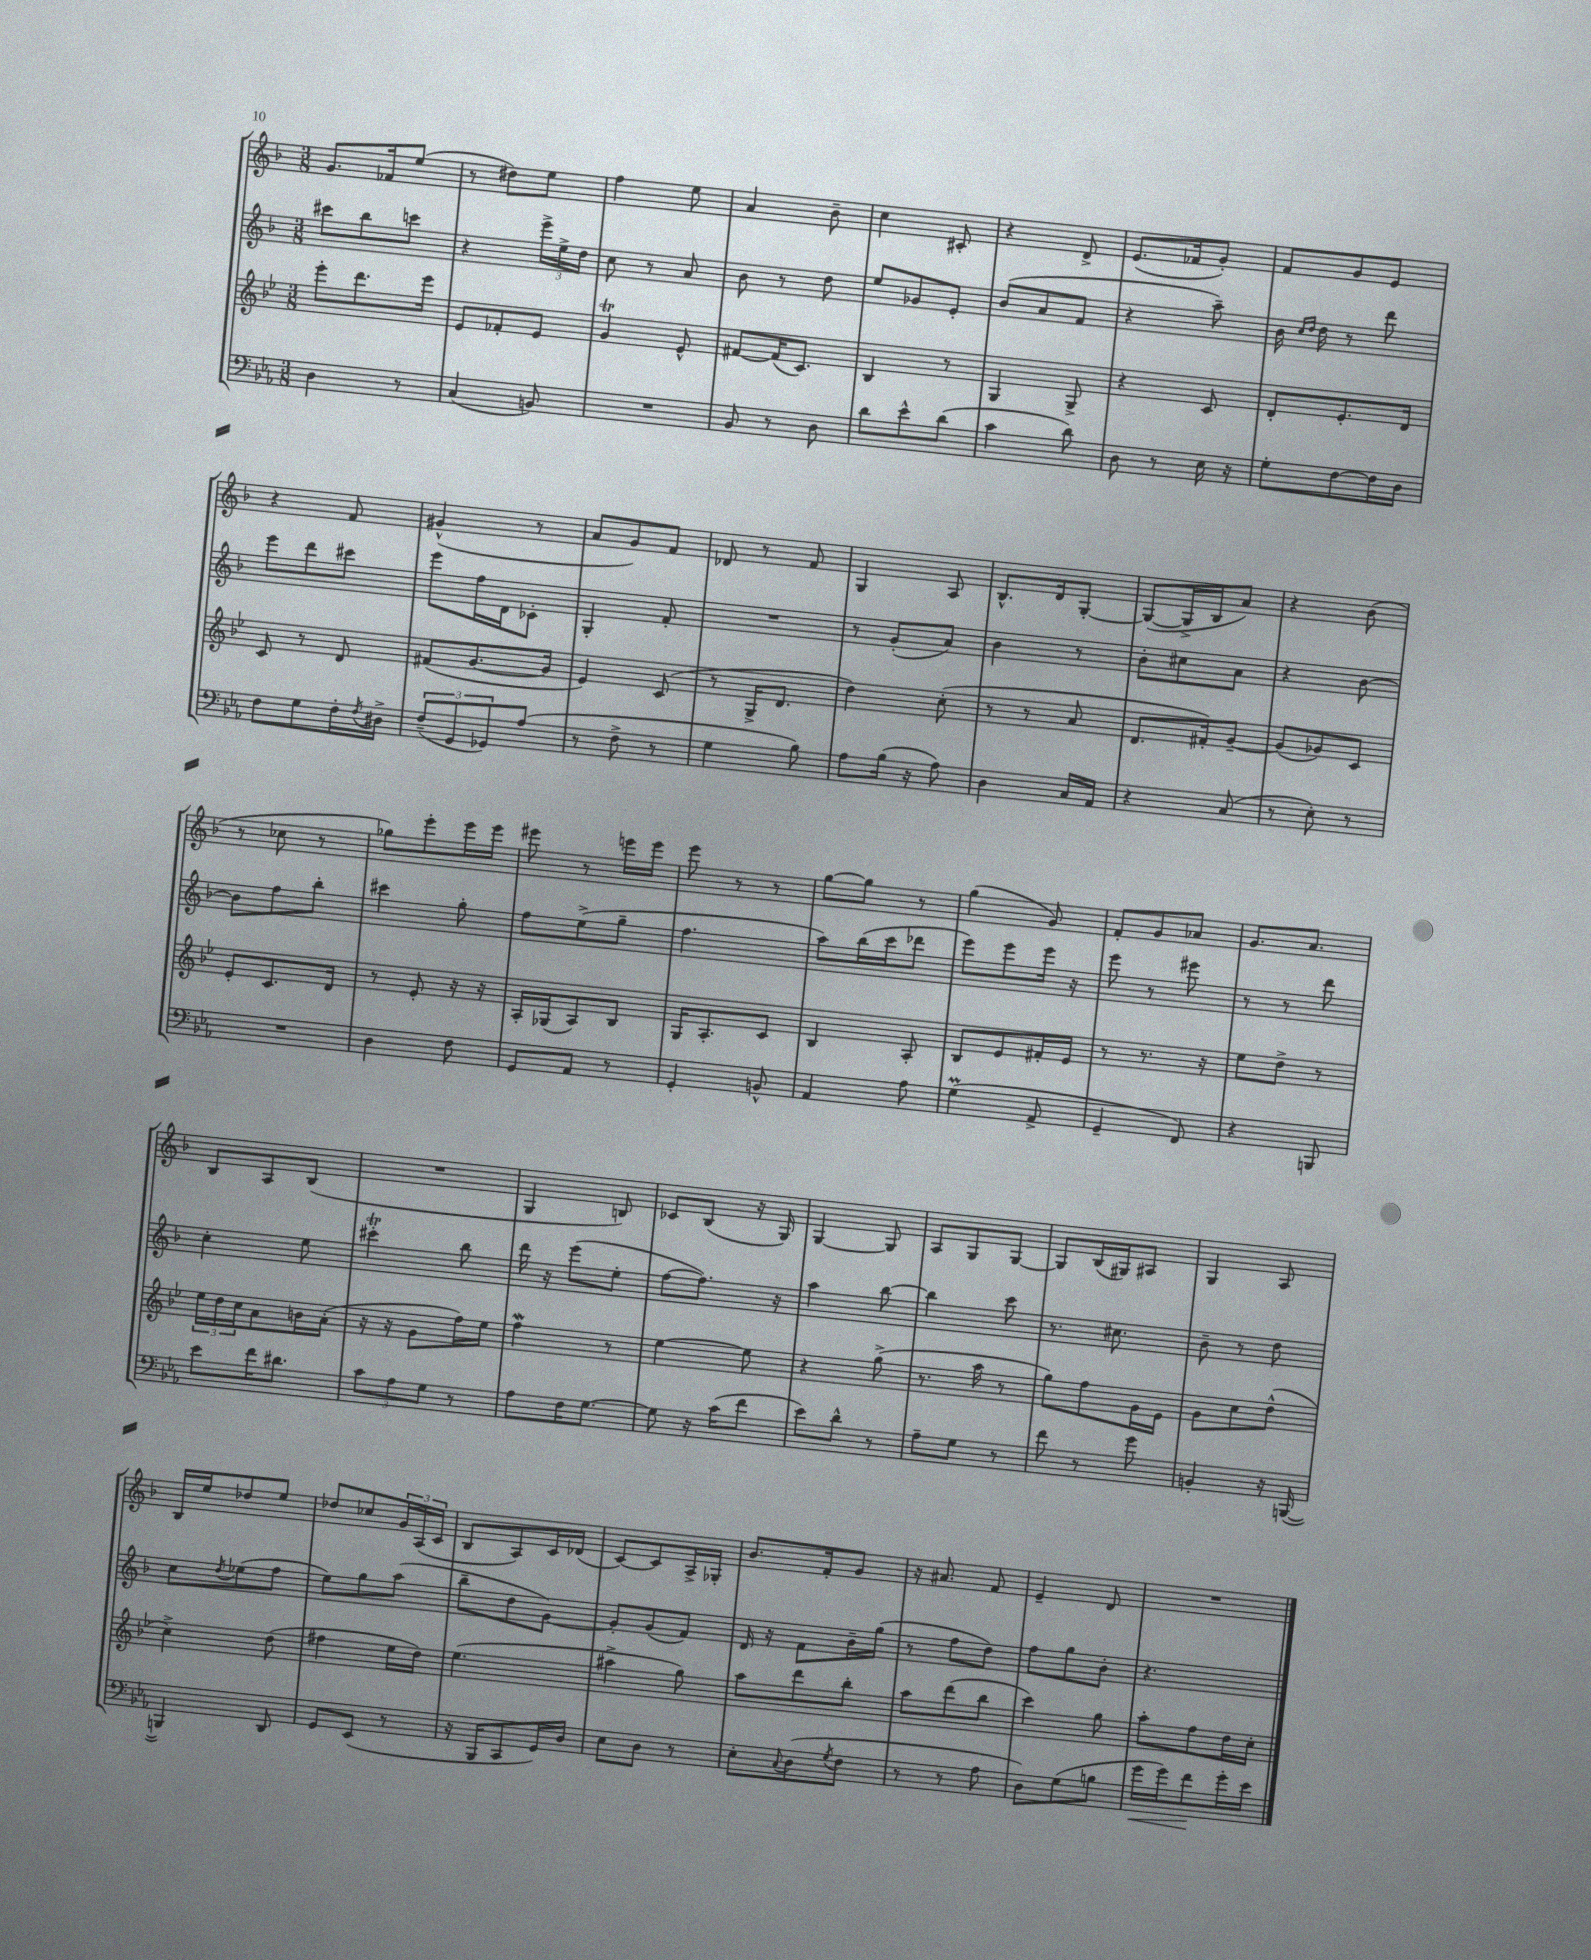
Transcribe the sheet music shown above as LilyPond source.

<<
\new StaffGroup <<
\new Staff = "s0" {
    \clef treble \key f \major \numericTimeSignature \time 3/8
    g'8. fes'16 e''8( |
    r8 dis''8) e''8 |
    f''4 e''8 |
    a'4 bes'8-- |
    c''4 cis'8-. |
    r4 d'8-> |
    e'8.( fes'16 g'8-.) |
    f'8 g'8 e'8 |
    r4 f'8 |
    gis'4-^( r8 |
    a'8 g'8) f'8 |
    des'8 r8 f'8 |
    g4 a8 |
    bes8.-^ d'16 g8~-. |
    g8~( g16-> bes16 a'8) |
    r4 bes'8( |
    r8 ces''8 r8 |
    ges''8) e'''8-. e'''16 e'''16 |
    eis'''8 r8 e'''16 e'''16 |
    e'''8 r8 r8 |
    g''8~ g''8 r8 |
    g''4( g'8) |
    f'8-. g'8 aes'8 |
    g'8. a'8. |
    bes8 a8 bes8( |
    R4. |
    g4 b8) |
    ces'8 bes8( r16 g16) |
    g4~ g8 |
    a8 g8 g8~ |
    g8 bes16( gis16) ais8 |
    g4 a8 |
    bes16 e''16 des''8 e''8 |
    des''8 ces''8 \tuplet 3/2 { g'16 a16( c'16 } |
    bes8 a8) c'16 des'16( |
    c'8~) c'8 a16-> ges16-. |
    bes'8. f'16-. g'8 |
    r16 ais'8. f'8 |
    e'4-- d'8 |
    R4. \bar "|." |
}
\new Staff = "s1" {
    \clef treble \key f \major \numericTimeSignature \time 3/8
    cis'''8 bes''8 c'''8 |
    r4 \tuplet 3/2 { e'''16-> e''16-> d''16 } |
    c''8 r8 a'8 |
    bes'8 r8 d''8 |
    e''8 ges'8 e'8-. |
    bes'8( a'8 f'8 |
    r4 a''8--) |
    bes'16 \grace { c''16 d''16 } d''16 r8 d'''8 |
    e'''8 d'''8 cis'''8 |
    e'''8 f''16 d'16 ces'8-. |
    g4-. f'8-. |
    R4. |
    r8 g'8-.( a'8) |
    bes'4 r8 |
    bes'8-. cis''8 a'8 |
    r4 bes'8~ |
    bes'8 f''8 bes''8-. |
    cis'''4 g''8-. |
    f''8 e''8->( g''8-- |
    f''4. |
    a''8) bes''16( c'''16 des'''8 |
    e'''8) e'''8 e'''16 r16 |
    e'''8 r8 eis'''8 |
    r8 r8 d'''8 |
    c''4-. e''8 |
    cis'''4-.\trill bes''8 |
    d'''16 r16 e'''8( e''8-. |
    f''8~ f''8.) r16 |
    a''4 bes''8~ |
    bes''4 c'''8 |
    r8. cis''8. |
    bes'8-- r8 d''8 |
    c''8 \acciaccatura { d''8 } ees''8( f''8 |
    e''8) g''8 a''8( |
    bes''8-- d''8 g'8~) |
    g'8-. g'8( f'8) |
    d'16 r16 f'8 bes'16-- g''16( |
    r8 f''8 d''8) |
    f''8 g''8 bes'8-. |
    r4. \bar "|." |
}
\new Staff = "s2" {
    \clef treble \key bes \major \numericTimeSignature \time 3/8
    ees'''8-. d'''8. ees'''16 |
    ees'8 fes'8-. ees'8 |
    g'4\trill ees'8-^ |
    fis'8~ fis'16( c'8.) |
    bes4 r8 |
    g4 g8-> |
    r4 c'8 |
    d'8-. ees'8.-. d'16 |
    c'8 r8 d'8 |
    fis'8( g'8.~ g'16 |
    ees'4) c'8( |
    r8 g16-> d'8. |
    d''4) c''8-.( |
    r8 r8 a'8 |
    d'8. fis'16-.) g'8~-- |
    g'8( ges'8) c'8 |
    ees'8-. c'8. d'16 |
    r8 ees'8-. r16 r16 |
    a16-. ges16( a8) bes8 |
    g16 a8.-. c'8 |
    bes4 a8-. |
    bes8 ees'8 fis'16-. ees'16 |
    r8 r8. r16 |
    ees''8 d''8-> r8 |
    \tuplet 3/2 { ees''16 d''16 c''16 } a'8 b'16 a'16-.( |
    r16 r16 g'8 f''16) ees''16 |
    f''4\mordent r8 |
    ees''4~ ees''8 |
    r4 g''8->( |
    r8. a''16 r8 |
    g''8) f''8 g'16 ees'16 |
    g'8 c''8 d''8-^( |
    c''4->) d''8( |
    fis''4 ees''16 d''16) |
    ees''4.( |
    ais''4-> g''8) |
    a''8 d'''8 bes''8-. |
    a''8 d'''8( bes''8 |
    c'''4) g''8 |
    a''8-. f''8 d''16 c''16-. \bar "|." |
}
\new Staff = "s3" {
    \clef bass \key ees \major \numericTimeSignature \time 3/8
    d4 r8 |
    c4( b,8) |
    R4. |
    bes,8 r8 d8 |
    d'8 ees'8-^ d'8( |
    c'4 d'8) |
    d8 r8 ees16 r16 |
    g8-. f8~ f16 d16 |
    f8 g8 f16-. \acciaccatura { f8 } dis16-> |
    \tuplet 3/2 { f8--( g,8 ges,8) } aes8( |
    r8 f8-> r8 |
    g4 bes8) |
    aes8 bes16( r16 aes8) |
    d4 c16 aes,16 |
    r4 c8( |
    r8 ees8-.) r8 |
    R4. |
    d4 f8 |
    g,8 aes,8 r8 |
    g,4-. b,8-^ |
    aes,4 aes8 |
    g4\prall( aes,8-> |
    g,4-- f,8) |
    r4 b,,8 |
    ees'8 f'16 dis'8. |
    \tuplet 3/2 { c'8 aes8 g8 } r8 |
    aes8 f16 g8.~ |
    g8 r16 c'16( f'8 |
    ees'8) d'8-^ r8 |
    aes8-- g8 r8 |
    f'8 r8 g'8 |
    b,4-. r16 b,,16~( |
    b,,4) d,8 |
    g,8 ees,8( r8 |
    r16 bes,,16 c,8 g,16) d16 |
    ees8 d8 r8 |
    ees8-. \appoggiatura { c8 } d8( \acciaccatura { g8 } f8 |
    r8 r8 aes8 |
    d8) g8( b8 |
    g'16\< g'16) f'8\! g'16-. ees'16 \bar "|." |
}
>>
>>
\layout { \context { \Score \remove "Bar_number_engraver" } }
